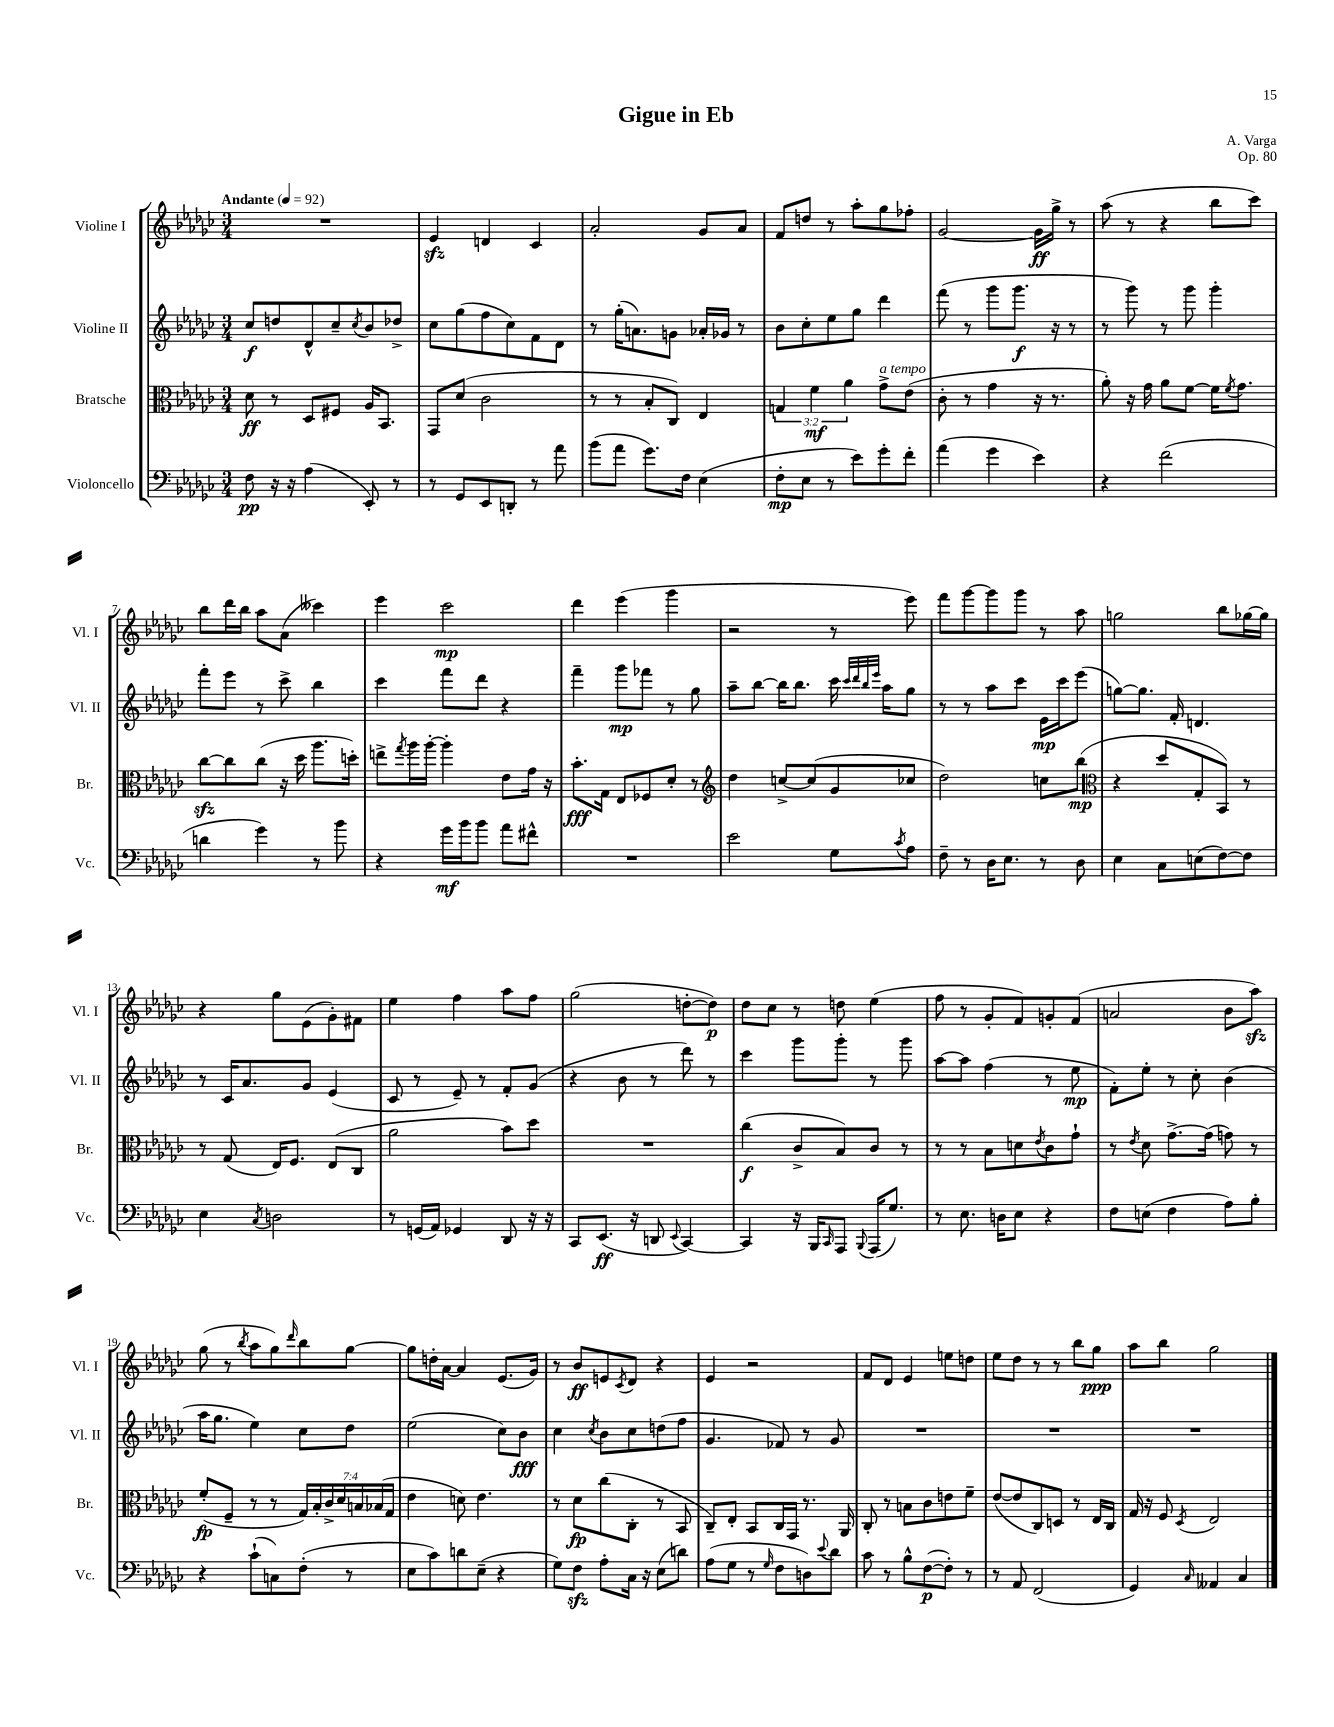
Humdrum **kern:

**kern	**kern	**kern	**kern
*staff4	*staff3	*staff2	*staff1
*clefF4	*clefC3	*clefG2	*clefG2
*k[b-e-a-d-g-c-]	*k[b-e-a-d-g-c-]	*k[b-e-a-d-g-c-]	*k[b-e-a-d-g-c-]
*M3/4	*M3/4	*M3/4	*M3/4
*MM92	*MM92	*MM92	*MM92
8F\	8d-\	8cc-/L	2.r
16r	8r	8dd/	.
16r	.	.	.
(4A-\	8D-/L	8d-^^/	.
.	8F#/J	8cc-~/	.
.	.	8qcc-/	.
8EE-'/)	16A-/LK	8b-/	.
.	8.BB-/J	.	.
8r	.	8dd-^/J	.
=	=	=	=
8r	8GG-/L	8cc-\L	4e-/
8GG-/L	(8d-/J	(8gg-\	.
8EE-/	2c-\	8ff\	4d/
8DD'/J	.	8cc-\)	.
8r	.	8f\	4c-/
8a-\	.	8d-\J	.
=	=	=	=
(8b-\L	8r	8r	2a-'/
8a-\J	8r	(16gg-'\LK	.
.	.	8.a\)	.
8.g-\L)	8B-'/L	.	.
.	8C-/J)	8g\J	.
16F\Jk	.	.	.
(4E-\	4E-/	16a-'/LL	8g-/L
.	.	16g-/JJ	.
.	.	8r	8a-/J
=	=	=	=
8F'\L	6G/	8b-\L	8f/L
8E-\J	.	8cc-'\	8dd/J
.	6f\	.	.
8r	.	8ee-\	8r
.	6a-\	.	.
8e-\L)	.	8gg-\J	8aa-'\L
8g-'\	8g-^\L	4ddd-\	8gg-\
8f'\J	(8e-\J	.	8ff-'\J
=	=	=	=
(4a-\	8c-'\	(8fff\	[2g-/
.	8r	8r	.
4g-\	4g-\	8ggg-\L	.
.	.	8.ggg-\J	.
4e-\)	16r	.	16g-\]LL
.	8.r	16r	16gg-^\JJ
.	.	8r	8r
=	=	=	=
4r	8a-'\)	8r	(8aa-\
.	16r	8ggg-\)	8r
.	16g-\	.	.
(2f\	8a-\L	8r	4r
.	[8f\J	8ggg-\	.
.	16f\]LK	4ggg-'\	8bb-\L
.	8qf/	.	.
.	8.g-\J	.	.
.	.	.	8ccc-\J)
=	=	=	=
4d\	[8cc-\L	8fff'\L	8bb-\L
.	8cc-\]	8eee-\J	16ddd-\L
.	.	.	16bb-\JJ
4g-\)	(8cc-\J	8r	8aa-\L
.	16r	8ccc-^\	(8a-\J
.	16dd-\	.	.
8r	8.aa-\L	4bb-\	4ccc--\)
8b-\	.	.	.
.	16dd'\Jk)	.	.
=	=	=	=
4r	8ee^\L	4ccc-\	4eee-\
.	8qgg-/	.	.
.	16aa-\L	.	.
.	[16aa-'\JJ	.	.
16g-\LL	4aa-'\]	8fff\L	2ccc-\
16b-\J	.	.	.
8b-\J	.	8ddd-\J	.
8a-\L	8e-\L	4r	.
8f#^^\J	16g-\Jk	.	.
.	16r	.	.
=	=	=	=
2.r	8.b-'\L	4fff~\	4ddd-\
.	16G-\Jk	.	.
.	8E-/L	8ggg-\L	(4eee-\
.	8F-/	8fff-\J	.
.	8d-'/J	8r	4ggg-\
.	8r	8gg-\	.
=	=	=	=
*	*clefG2	*	*
2e-\	4dd-\	8aa-~\L	2r
.	.	[8bb-\J	.
.	[8cc^/L	16bb-\]LK	.
.	.	8.bb-\J	.
.	(8cc/]	.	.
8G-\L	8g-/	16ccc-\	8r
.	.	32qqccc-/LLL	.
.	.	32qqddd-/	.
.	.	32qqbb-/	.
.	.	32qqeee-/JJJ	.
.	.	16aa-\LK	.
8qc-/	.	.	.
8A-\J	8cc-/J	8gg-\J	8eee-\)
=	=	=	=
8F~\	2dd-\)	8r	8fff\L
8r	.	8r	[8ggg-\
16D-\LK	.	8aa-\L	8ggg-\]
8.E-\J	.	.	.
.	.	8ccc-\J	8ggg-\J
8r	8cc\L	16e-\LL	8r
.	.	16ccc-\J	.
8D-\	(8bb-\J	(8eee-\J	8aa-\
=	=	=	=
*	*clefC3	*	*
4E-\	4r	[8gg\L)	2gg\
.	.	8.gg\]J	.
8C-\L	8dd-/L	.	.
.	.	16f'/	.
(8E\	8G-'/	4.d/	.
[8F\)	8BB-/J)	.	8bb-\L
8F\]J	8r	.	[16gg-\L
.	.	.	16gg-\]JJ
=	=	=	=
4E-\	8r	8r	4r
.	(8G-/	16c-/LK	.
.	.	8.a-/	.
8qC-/	.	.	.
2D\	16E-/LK)	.	8gg-\L
.	8.F/J	.	.
.	.	8g-/J	(8e-\
.	(8E-/L	(4e-/	8g-'\)
.	8C-/J	.	8f#\J
=	=	=	=
8r	2a-\	8c-/	4ee-\
(16GG/LL	.	8r	.
16AA-/JJ)	.	.	.
4GG-/	.	8e-~/)	4ff\
.	.	8r	.
8DD-/	8b-\L)	8f'/L	8aa-\L
16r	8dd-\J	(8g-/J	8ff\J
16r	.	.	.
=	=	=	=
8CC-/L	2.r	4r	(2gg-\
(8.EE-/J	.	.	.
.	.	8b-\	.
16r	.	.	.
8DD/	.	8r	.
8qqEE-/	.	.	.
[4CC-/)	.	8ddd-\)	[8dd'\L
.	.	8r	8dd\]J)
=	=	=	=
4CC-/]	(4cc-\	4ccc-\	8dd-\L
.	.	.	8cc-\J
16r	8c-^/L	8ggg-\L	8r
16BBB-/LK	.	.	.
16qqCC-/	.	.	.
8AAA-/J	8B-/)	8ggg-'\J	8dd\
8qqBBB-/	.	.	.
(16AAA-/LK	8c-/J	8r	(4ee-\
8.G-/J)	.	.	.
.	8r	8ggg-\	.
=	=	=	=
8r	8r	[8aa-\L	8ff\
8.E-\	8r	8aa-\]J	8r
.	8B-\L	(4ff\	8g-'/L
16D\LK	.	.	.
8E-\J	8d\	.	8f/)
.	8qe-/	.	.
4r	8c-\	8r	8g'/
.	8g-`\J	8ee-\	(8f/J
=	=	=	=
8F\L	8r	8f'\L)	2a/
.	8qe-/	.	.
(8E\J	8d-\	8ee-'\J	.
4F\	[8.g-^\L	8r	.
.	.	8cc-'\	.
.	(16g-\]Jk	.	.
8A-\L)	8g\)	(4b-\	8b-\L
8B-'\J	8r	.	8aa-\J)
=	=	=	=
4r	(8f'/L	16aa-\LK	(8gg-\
.	.	8.gg-\J	.
.	8F~/J	.	8r
.	.	.	8qbb-/
(8c-`\L	8r	4ee-\)	8aa-\L
8C\)	8r	.	8gg-\)
.	.	.	16qqddd-/
(8F'\J	28G-/LL)	8cc-\L	8bb-\
.	28B-'/	.	.
.	28c-^/	.	.
.	28d-/	.	.
8r	.	8dd-\J	[8gg-\J
.	28B/	.	.
.	(28B-/	.	.
.	28G-/JJ	.	.
=	=	=	=
8E-\L	4e-\	(2ee-\	8gg-\]L
8c-\)	.	.	16dd'\L
.	.	.	[16a-\JJ
8d\	8d\)	.	4a-/]
(8E-~\J	4.e-\	.	.
4r	.	8cc-\L)	(8.e-/L
.	.	8b-\J	.
.	.	.	16g-/Jk)
=	=	=	=
8G-\L)	8r	4cc-\	8r
8F\J	8d-\L	.	8b-/L
.	.	8qcc-/	.
8A-'\L	(8cc-\	8b-\L	8e/
.	.	.	8qc-/
16C-\Jk	8C-'\J	8cc-\	8d-/J
16r	.	.	.
(8E-\L	8r	(8dd\	4r
8d\J)	8BB-/	8ff\J	.
=	=	=	=
(8A-\L	8C-~/L)	4.g-/	4e-/
8G-\J	8E-'/J	.	.
8r	8BB-/L	.	2r
16qqG-/	.	.	.
8F\L	16C-/L	8f-/)	.
.	16GG-/JJ	.	.
8D\)	8.r	8r	.
8qqe-/	.	.	.
8d-\J	.	8g-/	.
.	16AA-/	.	.
=	=	=	=
8c-\	8C-'/	2.r	8f/L
8r	8r	.	8d-/J
8B-^^\L	8B\L	.	4e-/
([8F\	8c-\	.	.
8F'\]J)	8e\	.	8ee\L
8r	8f~\J	.	8dd\J
=	=	=	=
8r	([8e-/L	2.r	8ee-\L
8AA-/	8e-/]	.	8dd-\J
(2FF/	8C-/)	.	8r
.	8D/J	.	8r
.	8r	.	8bb-\L
.	16E-/LL	.	8gg-\J
.	16C-/JJ	.	.
=	=	=	=
4GG-/)	16G-/	2.r	8aa-\L
.	16r	.	.
.	8F/	.	8bb-\J
16qqC-/	8qD-/	.	.
4AA--/	2E-/	.	2gg-\
4C-/	.	.	.
==	==	==	==
*-	*-	*-	*-
